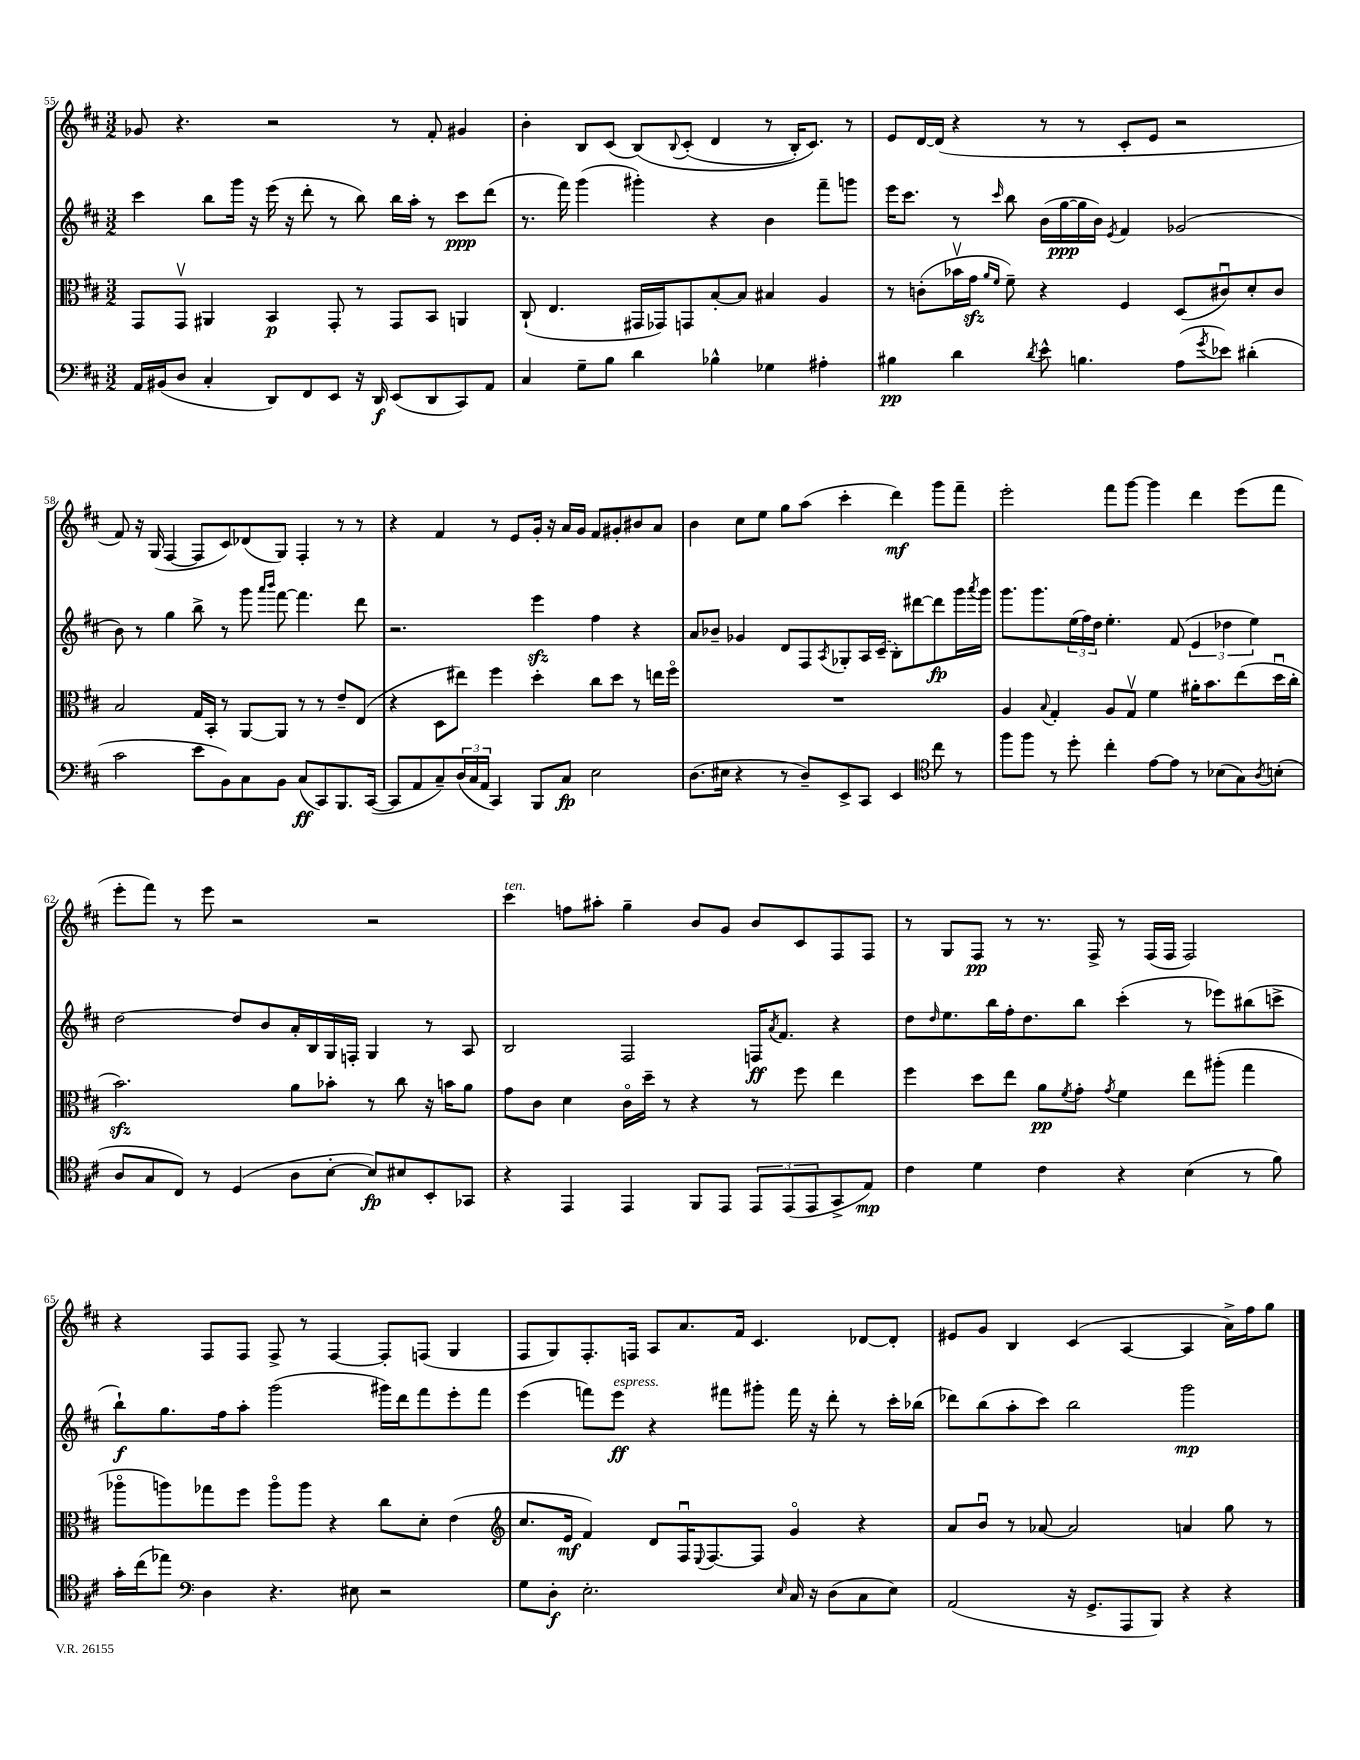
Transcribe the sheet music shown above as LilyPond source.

<<
\new StaffGroup <<
\new Staff = "s0" {
    \clef treble \key d \major \numericTimeSignature \time 3/2
    ges'8 r4. r2 r8 fis'8-. gis'4 |
    b'4-. b8 cis'8( b8)\( \appoggiatura { b8 } cis'8-.( d'4 r8 b16-.) cis'8.\) r8 |
    e'8 d'16~ d'16( r4 r8 r8 cis'8-. e'8 r2 |
    fis'8) r16 g16( fis4~ fis8 cis'8) des'8( g8) fis4-. r8 r8 |
    r4 fis'4 r8 e'8 g'16-. r16 a'16 g'16 fis'8 gis'8-. bis'8 a'8 |
    b'4 cis''8 e''8 g''8 a''8( cis'''4-. d'''4\mf) g'''8 fis'''8-- |
    e'''2-. fis'''8 g'''8~ g'''4 d'''4 e'''8( fis'''8 |
    e'''8-. fis'''8) r8 e'''8 r2 r2 |
    cis'''4^\markup { \italic "ten." } f''8 ais''8-. g''4-- b'8 g'8 b'8 cis'8 fis8 fis8 |
    r8 g8 fis8\pp r8 r8. fis16-> r8 fis16( fis16 fis2) |
    r4 fis8 fis8 fis8-> r8 fis4~ fis8-. f8( g4 |
    fis8 g8) fis8.-. f16 a8 a'8. fis'16 cis'4. des'8~ des'8-. |
    eis'8 g'8 b4 cis'4( a4~ a4 a'16->) fis''16 g''8 \bar "|." |
}
\new Staff = "s1" {
    \clef treble \key d \major \numericTimeSignature \time 3/2
    cis'''4 b''8 g'''16 r16 e'''16( r16 d'''8-. r8 b''8) b''16 a''16-. r8 cis'''8\ppp d'''8( |
    r8. fis'''16) g'''4( gis'''4-.) r4 b'4 fis'''8-- g'''8 |
    e'''16 cis'''8. r8 \grace { cis'''16 } b''8 b'16( g''16~\ppp g''16 b'16) \acciaccatura { e'8 } fis'4 ges'2( |
    b'8) r8 g''4 b''8-> r8 g'''8 \grace { a'''16 b'''16 } fis'''8~ fis'''4. d'''8 |
    r2. e'''4\sfz fis''4 r4 |
    a'8 bes'8-- ges'4 d'8 fis8 \acciaccatura { a8 } ges8-. a16 \once \slurDashed cis'16--( b8-.) dis'''8~ dis'''8\fp g'''16 \acciaccatura { a'''8 } g'''16 |
    g'''8. g'''8. \tuplet 3/2 { e''16( fis''16) d''16 } e''4.-. fis'8( \tuplet 3/2 { e'4 des''4 e''4) } |
    d''2~ d''8 b'8 a'16-. b16 g16 f16-. g4 r8 a8 |
    b2 fis2 f16\ff \acciaccatura { a'8 } fis'8. r4 |
    d''8 \grace { d''16 } e''8. b''16 fis''16-. d''8. b''8 cis'''4-.( r8 ees'''8) bis''8( c'''8-> |
    b''8-!\f) g''8. fis''16 a''8-. g'''2( gis'''16) d'''16 fis'''8 e'''8-. fis'''8 |
    e'''4( f'''8) e'''8\ff^\markup { \italic "espress." } r4 fis'''8 gis'''8-. fis'''16 r16 d'''8-. r8 cis'''16-. bes''16( |
    des'''8) b''8( a''8-. cis'''8) b''2 g'''2\mp \bar "|." |
}
\new Staff = "s2" {
    \clef alto \key d \major \numericTimeSignature \time 3/2
    g,8 g,8\upbow ais,4 b,4\p g,8-. r8 g,8 b,8 a,4 |
    cis8-!( e4. gis,16 ges,16) g,8 b8~-. b8 bis4 a4 |
    r8 c'8-.( bes'16\upbow g'16\sfz \grace { a'16 fis'16 } fis'8--) r4 fis4 d8( cis'8\downbow) d'8-. cis'8 |
    b2 g16 b,16-. r8 a,8~ a,8 r8 r8 e'8-- e8( |
    r4 d8 eis''8) fis''4 d''4-. cis''8 d''8 r8 e''16 fis''16\flageolet |
    R1. |
    a4 \appoggiatura { b8 } g4-. a8 g8\upbow fis'4 ais'16-. b'8. e''8( d''16\downbow cis''16-. |
    b'2.\sfz) a'8 bes'8-. r8 cis''8 r16 b'16 a'8 |
    g'8 cis'8 d'4 cis'16\flageolet d''16-- r8 r4 r8 fis''8 e''4 |
    fis''4 d''8 e''8 a'8\pp \acciaccatura { fis'8 } g'8-. \acciaccatura { g'8 } fis'4 e''8 ais''8-.( g''4 |
    aes''8\flageolet a''8) ges''8 fis''8 a''8\flageolet a''8 r4 cis''8 d'8-. e'4( |
    \clef treble cis''8. e'16\mf fis'4) d'8 fis16\downbow \appoggiatura { e8 } fis8.~ fis8 g'4\flageolet r4 |
    a'8 b'8\downbow r8 aes'8~ aes'2 a'4 g''8 r8 \bar "|." |
}
\new Staff = "s3" {
    \clef bass \key d \major \numericTimeSignature \time 3/2
    a,16 bis,16( d8 cis4-. d,8) fis,8 e,8 r16 d,16\f e,8( d,8 cis,8) a,8 |
    cis4 g8-- b8 d'4 bes4-^ ges4 ais4-. |
    bis4\pp d'4 \acciaccatura { d'8 } e'8-^ b4. a8( \acciaccatura { g'8 } ees'8) dis'4-.( |
    cis'2 e'8 b,8) cis8 b,8 cis8\ff( cis,8) b,,8. cis,16~( |
    cis,8 a,8 cis8--) \tuplet 3/2 { d16( cis16 a,16 } cis,4) b,,8 cis8\fp e2 |
    d8.( eis16 r4 r8 d8--) e,8-> cis,8 e,4 \clef tenor cis''8 r8 |
    fis''8 fis''8 r8 d''8-. cis''4-. e'8~ e'8 r8 bes8( g8) \acciaccatura { a8 } b8-.( |
    a8 g8 cis8) r8 d4( a8 b8~-. b8\fp) bis8 b,8-. ges,8 |
    r4 e,4 e,4 fis,8 e,8 \tuplet 3/2 { e,8 e,8( e,8 } g,8-> e8\mp) |
    cis'4 d'4 cis'4 r4 b4( r8 fis'8) |
    g'16-. cis''16( ees''8) \clef bass d4 r4. eis8 r2 |
    g8 d8-.\f e2.-. \grace { e16 } cis16 r16 d8( cis8 e8) |
    a,2( r16 g,8.-> a,,8 b,,8) r4 r4 \bar "|." |
}
>>
>>
\layout { \context { \Score currentBarNumber = #55 } }
